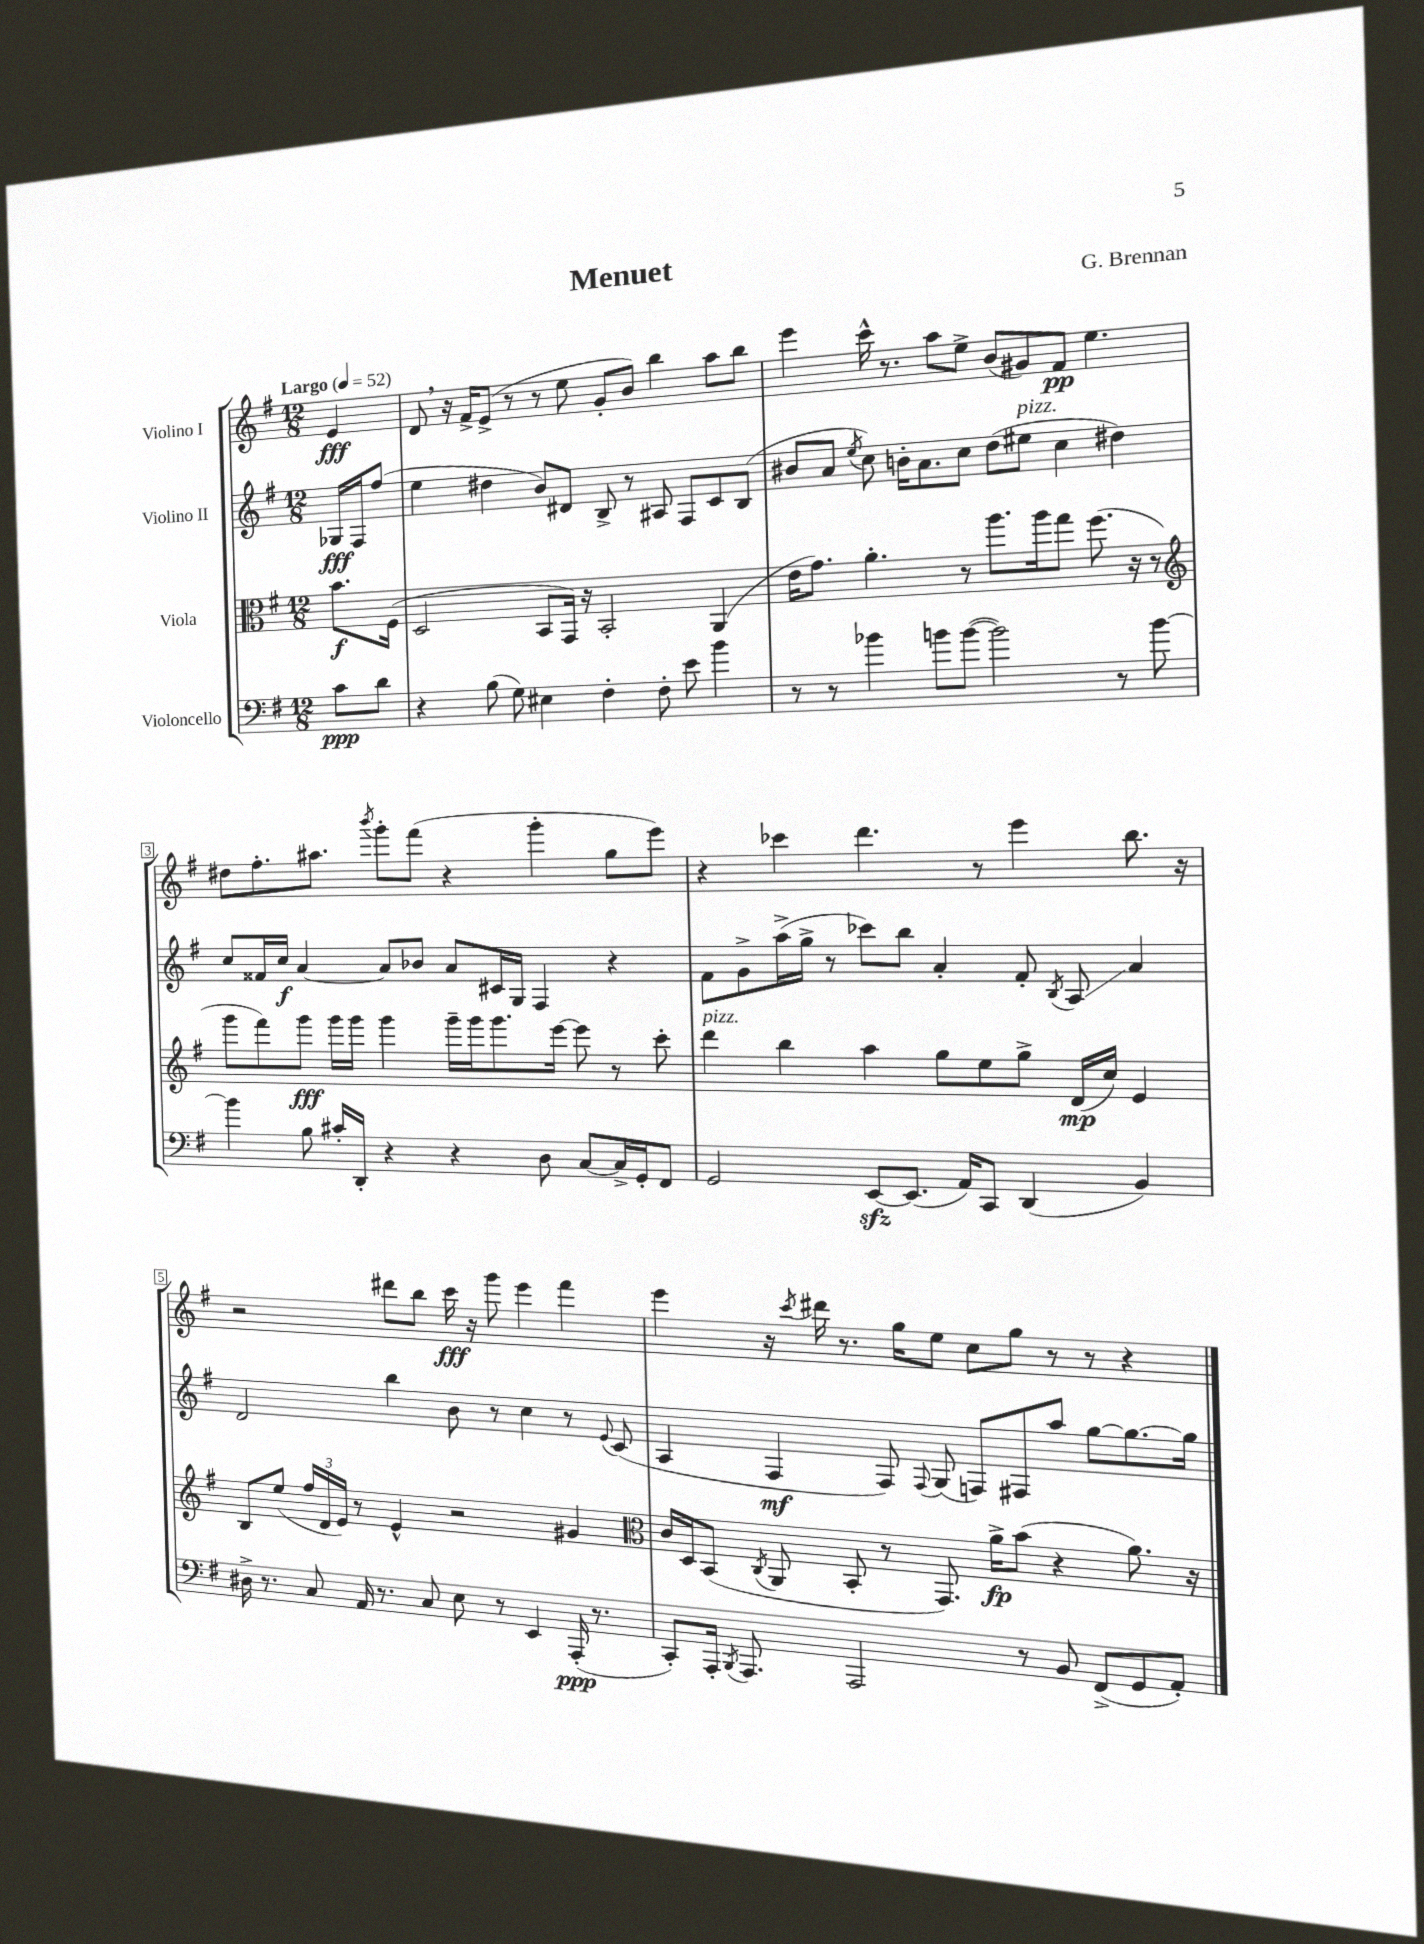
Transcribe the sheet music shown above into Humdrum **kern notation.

**kern	**kern	**kern	**kern
*staff4	*staff3	*staff2	*staff1
*clefF4	*clefC3	*clefG2	*clefG2
*k[f#]	*k[f#]	*k[f#]	*k[f#]
*M12/8	*M12/8	*M12/8	*M12/8
*MM52	*MM52	*MM52	*MM52
8c\L	8.b\L	16G-/LL	4e/
.	.	16F#/J	.
8d\J	.	(8ff#/J	.
.	(16F#\Jk	.	.
=	=	=	=
4r	2D/	4ee\	8d/
.	.	.	16r
.	.	.	16f#^/LK
(8B\	.	4dd#\	(8e^/J
8G\)	.	.	8r
4E#\	8BB/L	8b/L)	8r
.	16GG/Jk)	8d#/J	8ee\
.	16r	.	.
4F#'\	2BB'/	8B^/	8g'/L
.	.	8r	8b/J)
8F#'\	.	8A#/	4bb\
8e\	.	8F#/L	.
4b\	(4AA/	8c/	8aa\L
.	.	(8B/J	8bb\J
=	=	=	=
8r	16e\LK	8b#/L	4eee\
.	8.g\J)	.	.
8r	.	8a/J	.
.	.	8qee/	.
4b-\	4.a'\	8cc\)	16ccc^^\
.	.	.	8.r
.	.	16b'\LK	.
.	.	8.a\	.
8b\L	.	.	8aa\L
([8b\J	8r	8cc\J	8ee^\J
2b\])	8.aa\L	(8dd\L	(8b/L
.	.	8ee#\J	8g#/)
.	16aa\k	.	.
.	8gg\J	4cc\	8f#/J
.	(8.ff#\	.	4.ee\
8r	.	4dd#\)	.
.	16r	.	.
[8b\	8r	.	.
=	=	=	=
*	*clefG2	*	*
4b\]	8ggg\L	8cc/L	8dd#\L
.	8fff#\)	16f##/L	8.ff#'\
.	.	16cc/JJ	.
8B\	8ggg\J	[4a/	.
.	.	.	8.aa#\J
16c#'/LL	16ggg\LL	.	.
16DD'/JJ	16ggg\JJ	.	.
.	.	.	8qbbb/
4r	4ggg\	8a/]L	8ggg'\L
.	.	8b-/J	(8fff#\J
4r	16ggg~\LL	8a/L	4r
.	16ggg\J	.	.
.	8.ggg\	16c#/L	.
.	.	16G/JJ	.
8D\	.	4F#/	4ggg'\
.	[16eee\Jk	.	.
[8C/L	8eee\]	.	.
16C^/]L	8r	4r	8gg\L
16GG'/J	.	.	.
8FF#/J	8ccc'\	.	8eee\J)
=	=	=	=
2GG/	4ddd\	8f#\L	4r
.	.	8g^\	.
.	4bb\	(16aa^\L	4ccc-\
.	.	16gg^\JJ	.
.	.	8r	.
[8EE/L	4aa\	8ccc-\L)	4.ddd\
(8.EE/]J	.	8bb\J	.
.	8gg\L	4a'/	.
16AA/LK)	.	.	.
8CC/J	8ee\	.	8r
(4DD/	8gg^\J	8f#'/	4eee\
.	.	8qB/	.
.	(16d/LL	8A/	.
.	16cc/JJ)	.	.
4BB/)	4e/	4a/	8.bb\
.	.	.	16r
=	=	=	=
16D#^\	8B/L	2d/	2r
8.r	.	.	.
.	(8ee/J	.	.
8C/	24ff#/LL	.	.
.	24d/	.	.
.	24e/JJ)	.	.
16AA/	8r	.	.
8.r	.	.	.
.	4e^^/	4bb\	8ddd#\L
8C/	.	.	8bb\J
8E\	2r	8b\	16ccc\
.	.	.	16r
8r	.	8r	8ggg\
4EE/	.	4cc\	4eee\
(16AAA'/	4g#/	8r	4fff#\
8.r	.	.	.
.	.	8qqe/	.
.	.	(8c/	.
=	=	=	=
*	*clefC3	*	*
8CC'/L)	16c/LL	4A/	4eee\
.	16D/J	.	.
16AAA'/Jk	(8BB/J	.	.
8qBBB/	.	.	.
8.AAA/	.	.	.
.	8qC/	.	.
.	8AA/	4F#/	16r
.	.	.	8qccc/
.	.	.	16ddd#\
2AAA/	8BB'/	.	8.r
.	8r	8F#/)	.
.	.	.	16gg\LK
.	.	8qqF#/	.
.	8.GG/)	(8G/	8ee\J
.	.	8F/L)	8cc\L
.	16a^\LK	.	.
8r	(8b\J	8F#/	8gg\J
8BB/	4r	8aa/J	8r
(8FF#^/L	.	[8gg\L	8r
8GG/	8.a\)	8.gg\_	4r
8AA'/J)	.	.	.
.	16r	16gg\]Jk	.
==	==	==	==
*-	*-	*-	*-
